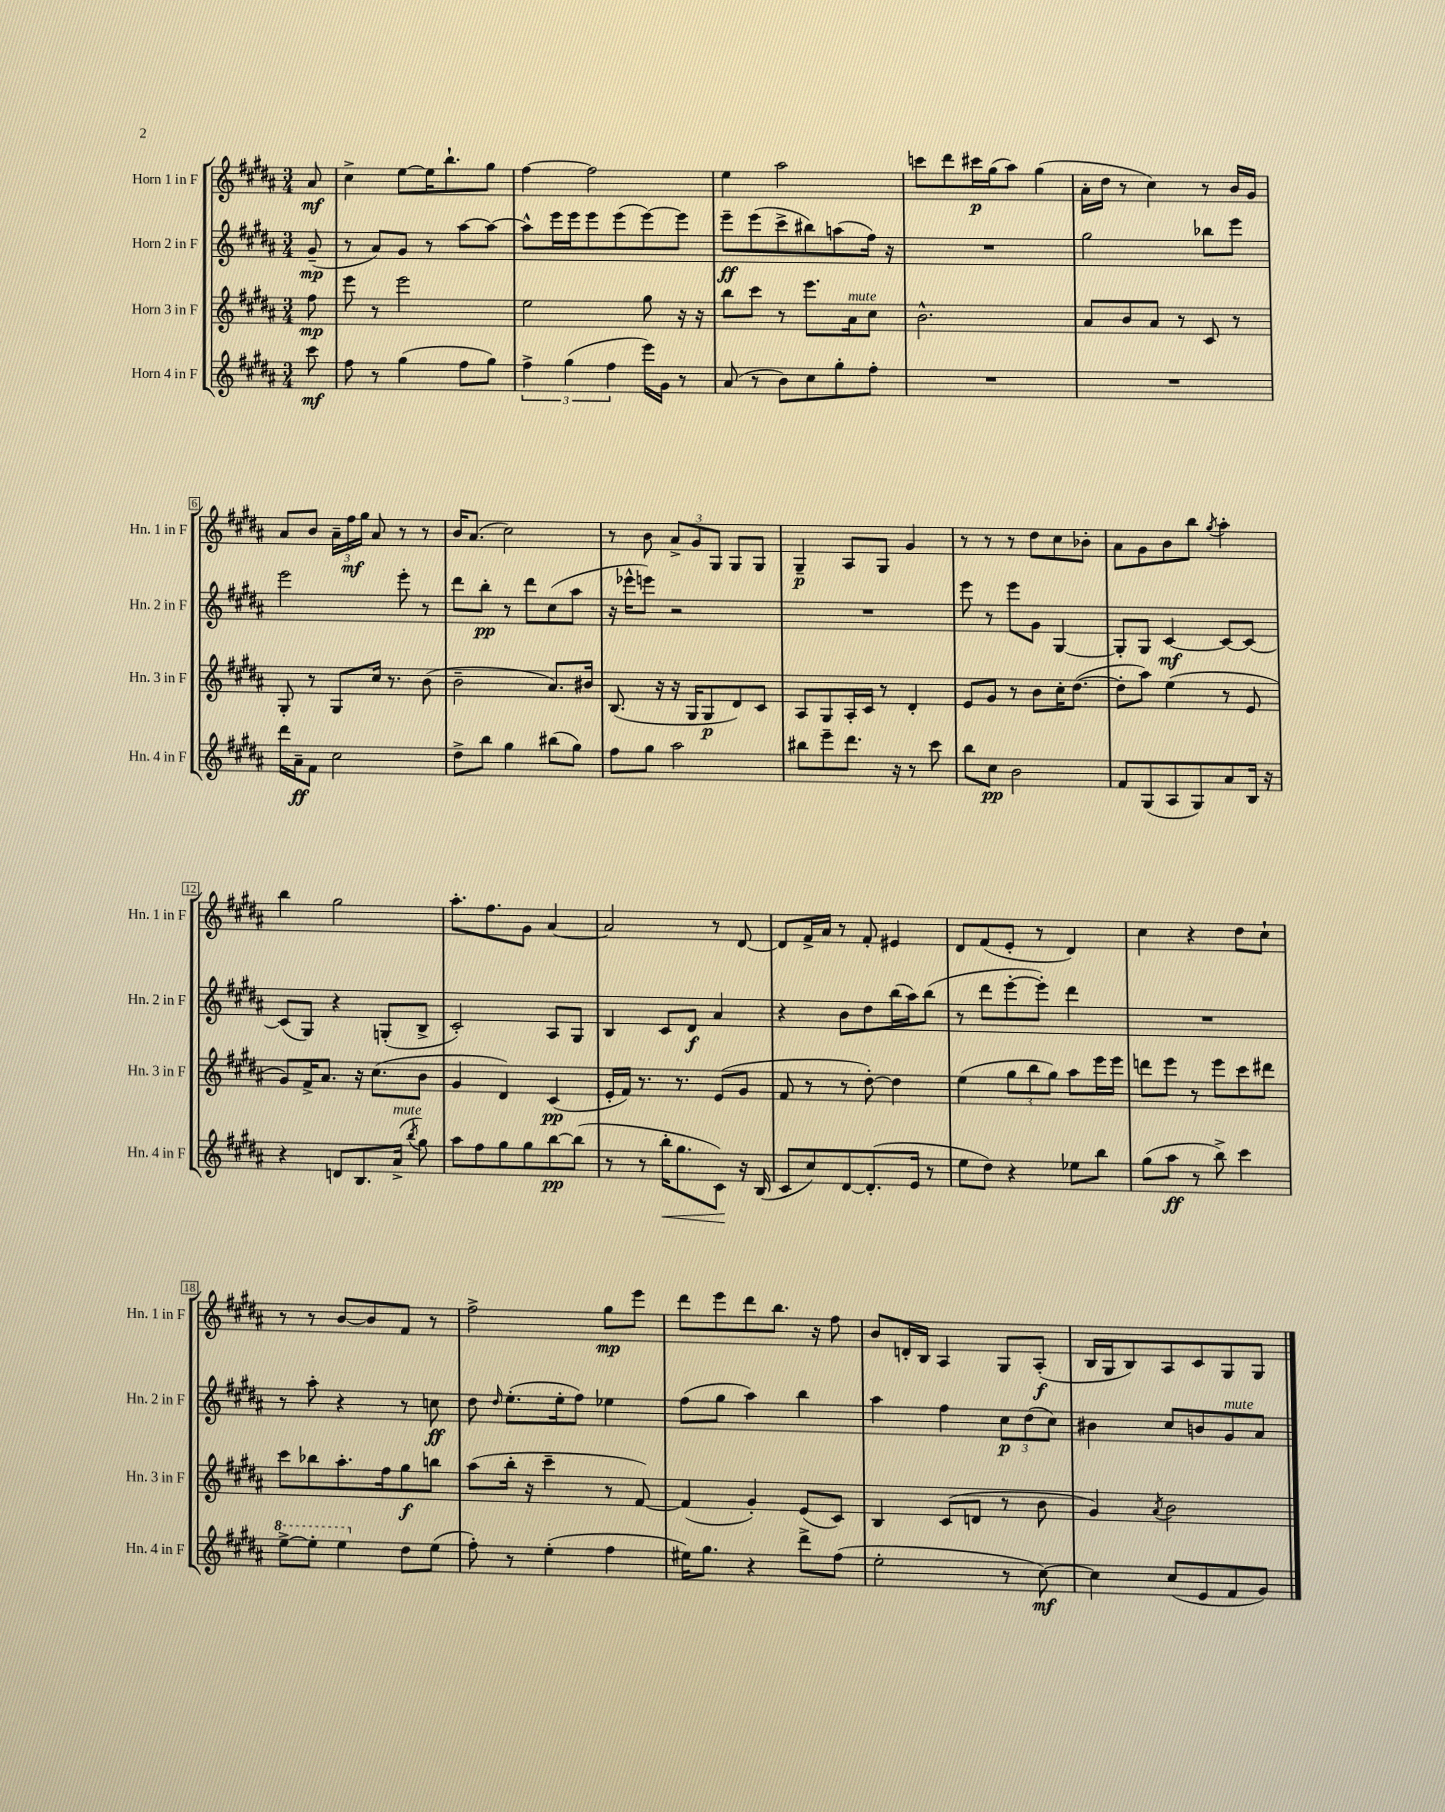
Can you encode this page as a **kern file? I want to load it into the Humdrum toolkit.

**kern	**dynam	**kern	**dynam	**kern	**dynam	**kern	**dynam
*part4	*part4	*part3	*part3	*part2	*part2	*part1	*part1
*staff4	*staff4	*staff3	*staff3	*staff2	*staff2	*staff1	*staff1
*I"Horn 4 in F	*	*I"Horn 3 in F	*	*I"Horn 2 in F	*	*I"Horn 1 in F	*
*I'Hn. 4 in F	*	*I'Hn. 3 in F	*	*I'Hn. 2 in F	*	*I'Hn. 1 in F	*
*clefG2	*	*clefG2	*	*clefG2	*	*clefG2	*
*k[f#c#g#d#a#]	*	*k[f#c#g#d#a#]	*	*k[f#c#g#d#a#]	*	*k[f#c#g#d#a#]	*
*M3/4	*	*M3/4	*	*M3/4	*	*M3/4	*
=	=	=	=	=	=	=	=
8ccc#\	mf	8ff#\	mp	(8g#~/	mp	8a#/	mf
=1	=1	=1	=1	=1	=1	=1	=1
8ff#\	.	8eee\	.	8r	.	4cc#^\	.
8r	.	8r	.	8a#/L)	.	.	.
(4gg#\	.	2eee\	.	8g#/J	.	[8ee\L	.
.	.	.	.	8r	.	16ee\K]	.
.	.	.	.	.	.	8.bb`\	.
8ff#\L	.	.	.	[8aa#\L	.	.	.
8gg#\J)	.	.	.	8aa#\J_	.	8gg#\J	.
=2	=2	=2	=2	=2	=2	=2	=2
6ff#^\	.	2ee\	.	8aa#^^\L]	.	[4ff#\	.
.	.	.	.	16eee\L	.	.	.
(6gg#\	.	.	.	.	.	.	.
.	.	.	.	16eee\J	.	.	.
.	.	.	.	8eee\	.	2ff#\]	.
6ff#\	.	.	.	.	.	.	.
.	.	.	.	(8eee\	.	.	.
16eee\LL)	.	8gg#\	.	[8eee\)	.	.	.
16g#\JJ	.	.	.	.	.	.	.
8r	.	16r	.	8eee\J]	.	.	.
.	.	16r	.	.	.	.	.
=3	=3	=3	=3	=3	=3	=3	=3
(8a#/	.	8bb\L	.	8eee~\L	ff	4ee\	.
8r	.	8ccc#\J	.	(8eee\	.	.	.
8b\L)	.	8r	.	8ccc#^\	.	2aa#\	.
8cc#\	.	8.eee\L	.	8bb#X\)	.	.	.
8gg#'\	.	.	.	(8aan\	.	.	.
!	!	!LO:TX:a:i:t=mute	!	!	!	!	!
.	.	16a#\k	.	.	.	.	.
8ff#'\J	.	8cc#\J	.	16ff#\Jk)	.	.	.
.	.	.	.	16r	.	.	.
=4	=4	=4	=4	=4	=4	=4	=4
2.r	.	2.b^^\	.	2.r	.	8cccn\L	.
.	.	.	.	.	.	8ddd#\	.
.	.	.	.	.	.	16ccc#X\L	p
.	.	.	.	.	.	(16gg#\J	.
.	.	.	.	.	.	8aa#\J)	.
.	.	.	.	.	.	(4gg#\	.
=5	=5	=5	=5	=5	=5	=5	=5
2.r	.	8a#/L	.	2gg#\	.	16a#'\LL	.
.	.	.	.	.	.	16dd#\JJ	.
.	.	8b/	.	.	.	8r	.
.	.	8a#/J	.	.	.	4cc#\)	.
.	.	8r	.	.	.	.	.
.	.	8c#/	.	8bb-X\L	.	8r	.
.	.	8r	.	8eee\J	.	16b/LL	.
.	.	.	.	.	.	16g#/JJ	.
!!LO:LB:g=z
=6	=6	=6	=6	=6	=6	=6	=6
16ddd#\LL	.	8G#'/	.	2eee\	.	8a#/L	.
16a#~\J	ff	.	.	.	.	.	.
8f#\J	.	8r	.	.	.	8b/J	.
2cc#\	.	8G#/L	.	.	.	24a#~\LL	.
.	.	.	.	.	.	24ff#\	mf
.	.	.	.	.	.	24gg#\JJ	.
.	.	16cc#/Jk	.	.	.	8a#/	.
.	.	8.r	.	.	.	.	.
.	.	.	.	8eee'\	.	8r	.
.	.	(8b\	.	8r	.	8r	.
=7	=7	=7	=7	=7	=7	=7	=7
8dd#^\L	.	2b~\	.	8ddd#\L	.	16b/KL	.
.	.	.	.	.	.	(8.a#/J	.
8bb\J	.	.	.	8bb'\J	pp	.	.
4gg#\	.	.	.	8r	.	2cc#\)	.
.	.	.	.	8ddd#\L	.	.	.
(8bb#X\L	.	8.a#/L)	.	(8cc#\	.	.	.
8gg#\J)	.	.	.	8aa#\J	.	.	.
.	.	16b#X/Jk	.	.	.	.	.
=8	=8	=8	=8	=8	=8	=8	=8
8ff#\L	.	(8.B/	.	16r	.	8r	.
.	.	.	.	16eee-X^^\KL	.	.	.
8gg#\J	.	.	.	8eeen\J)	.	8b\	.
.	.	16r	.	.	.	.	.
2aa#\	.	16r	.	2r	.	12a#^/L	.
.	.	16G#/KL	.	.	.	.	.
.	.	.	.	.	.	12g#/	.
.	.	8G#/	p	.	.	.	.
.	.	.	.	.	.	12G#/J	.
.	.	8d#/)	.	.	.	8G#/L	.
.	.	8c#/J	.	.	.	8G#/J	.
=9	=9	=9	=9	=9	=9	=9	=9
8bb#X\L	.	8A#/L	.	2.r	.	4G#~/	p
8eee~\	.	8G#/	.	.	.	.	.
8.ddd#\J	.	16A#'/L	.	.	.	8A#/L	.
.	.	16c#/JJ	.	.	.	.	.
.	.	8r	.	.	.	8G#/J	.
16r	.	.	.	.	.	.	.
8r	.	4d#'/	.	.	.	4g#/	.
8ccc#\	.	.	.	.	.	.	.
=10	=10	=10	=10	=10	=10	=10	=10
8bb\L	.	8e/L	.	8eee\	.	8r	.
8cc#\J	pp	8g#/J	.	8r	.	8r	.
2b\	.	8r	.	8eee\L	.	8r	.
.	.	8b\L	.	8g#\J	.	8dd#\L	.
.	.	16cc#'\K	.	[4G#/	.	8cc#\	.
.	.	([8.dd#\J	.	.	.	.	.
.	.	.	.	.	.	8b-X'\J	.
=11	=11	=11	=11	=11	=11	=11	=11
8f#/L	.	8dd#'\L]	.	8G#'/L]	.	8a#\L	.
(8G#/	.	8aa#\J)	.	8G#/J	.	8g#\	.
8A#/	.	(4ee\	.	[4c#/	mf	8b\	.
8G#/)	.	.	.	.	.	8bb\J	.
.	.	.	.	.	.	8qgg#/	.
8a#/	.	8r	.	8c#/L_	.	4aa#'\	.
16B/Jk	.	8e/	.	8c#/J_	.	.	.
16r	.	.	.	.	.	.	.
!!LO:LB:g=z
=12	=12	=12	=12	=12	=12	=12	=12
4r	.	8g#/L)	.	(8c#/L]	.	4bb\	.
.	.	16f#^/K	.	8G#/J)	.	.	.
.	.	8.a#/J	.	.	.	.	.
8dn/L	.	.	.	4r	.	2gg#\	.
8.B/	.	16r	.	.	.	.	.
.	.	(8.cc#\L	.	.	.	.	.
.	.	.	.	(8Gn'/L	.	.	.
!LO:TX:a:i:t=mute	!	!	!	!	!	!	!
(16a#^/Jk	.	.	.	.	.	.	.
8qbb/	.	.	.	.	.	.	.
8gg#\)	.	8b\J	.	8B^/J	.	.	.
=13	=13	=13	=13	=13	=13	=13	=13
8aa#\L	.	4g#/	.	2c#'/)	.	8.aa#'\L	.
8ff#\	.	.	.	.	.	.	.
.	.	.	.	.	.	8.ff#\	.
8gg#\	.	4d#/)	.	.	.	.	.
8gg#\	.	.	.	.	.	8g#\J	.
[8bb\	pp	(4c#/	pp	8A#/L	.	[4a#/	.
(8bb\J]	.	.	.	8G#/J	.	.	.
=14	=14	=14	=14	=14	=14	=14	=14
8r	.	16e'/LL	.	4B/	.	2a#/]	.
.	.	16f#/JJ)	.	.	.	.	.
8r	.	8.r	.	.	.	.	.
!	!LO:HP:b	!	!	!	!	!	!
16bb'\KL	<	.	.	8c#/L	.	.	.
8.gg#\	.	8.r	.	.	.	.	.
.	.	.	.	8d#/J	f	.	.
8c#\J)	.	(8e/L	.	4a#/	.	8r	.
16r	[	8g#/J	.	.	.	[8d#/	.
(16B/	.	.	.	.	.	.	.
=15	=15	=15	=15	=15	=15	=15	=15
8c#/L	.	8f#/	.	4r	.	8d#/L]	.
8cc#/)	.	8r	.	.	.	16f#^/L	.
.	.	.	.	.	.	16a#/JJ	.
[8d#/	.	8r	.	8b\L	.	8r	.
(8.d#'/]	.	[8dd#'\)	.	8dd#\	.	8f#'/	.
.	.	4dd#\]	.	(16bb\L	.	4e#X/	.
16e/Jk	.	.	.	16aa#\J)	.	.	.
8r	.	.	.	(8bb\J	.	.	.
=16	=16	=16	=16	=16	=16	=16	=16
8ee\L	.	(4ee\	.	8r	.	8d#/L	.
8dd#\J)	.	.	.	8ddd#\L	.	(8f#/	.
4r	.	12gg#\L	.	[8eee'\	.	8e'/J	.
.	.	12bb\	.	.	.	.	.
.	.	.	.	8eee'\J])	.	8r	.
.	.	12gg#\J)	.	.	.	.	.
8ee-X\L	.	8aa#\L	.	4ddd#\	.	4d#/)	.
8bb\J	.	16eee\L	.	.	.	.	.
.	.	16eee\JJ	.	.	.	.	.
=17	=17	=17	=17	=17	=17	=17	=17
(8gg#\L	.	8dddn\L	.	2.r	.	4cc#\	.
8aa#\J	ff	8eee\J	.	.	.	.	.
8r	.	8r	.	.	.	4r	.
8bb^\)	.	8eee\L	.	.	.	.	.
4ccc#\	.	8ccc#\	.	.	.	8dd#\L	.
.	.	8ddd#X\J	.	.	.	8cc#`\J	.
!!LO:LB:g=z
=18	=18	=18	=18	=18	=18	=18	=18
*8va	*	*	*	*	*	*	*
[8eee^\L	.	8ccc#\L	.	8r	.	8r	.
8eee'\J]	.	8bb-X\	.	8aa#'\	.	8r	.
4eee\	.	8.aa#'\	.	4r	.	[8b/L	.
.	.	.	.	.	.	8b/]	.
.	.	16ff#\k	.	.	.	.	.
*X8va	*	*	*	*	*	*	*
8dd#\L	.	8gg#\	f	8r	.	8f#/J	.
(8ee\J	.	8bbn\J	.	8ccn\	ff	8r	.
=19	=19	=19	=19	=19	=19	=19	=19
8ff#'\)	.	(8aa#\L	.	8dd#\	.	2ff#^\	.
.	.	.	.	16qqdd#/	.	.	.
8r	.	16bb'\Jk	.	(8.ee'\L	.	.	.
.	.	16r	.	.	.	.	.
(4ee'\	.	4ccc#~\	.	.	.	.	.
.	.	.	.	16ee'\k	.	.	.
.	.	.	.	8ff#\J)	.	.	.
4ff#\	.	8r	.	4ee-X\	.	8gg#\L	mp
.	.	[8f#/)	.	.	.	8eee\J	.
=20	=20	=20	=20	=20	=20	=20	=20
16ee#X\KL)	.	(4f#/]	.	(8ff#\L	.	8ddd#\L	.
8.gg#\J	.	.	.	.	.	.	.
.	.	.	.	8gg#\J	.	8eee\	.
4r	.	4g#'/)	.	4aa#\)	.	8ddd#\	.
.	.	.	.	.	.	8.bb\J	.
8ddd#^\L	.	(8e/L	.	4bb\	.	.	.
.	.	.	.	.	.	16r	.
(8ff#\J	.	8c#/J)	.	.	.	8ff#\	.
=21	=21	=21	=21	=21	=21	=21	=21
2ee'\	.	4B/	.	4aa#\	.	8b/L	.
.	.	.	.	.	.	16dn'/L	.
.	.	.	.	.	.	16B/JJ	.
.	.	(8c#/L	.	4ff#\	.	4A#/	.
.	.	8dn/J	.	.	.	.	.
8r	.	8r	.	12cc#\L	p	8G#/L	.
.	.	.	.	(12dd#\	.	.	.
[8cc#\)	mf	8b\	.	.	.	(8A#'/J	f
.	.	.	.	12cc#\J)	.	.	.
=22	=22	=22	=22	=22	=22	=22	=22
4cc#\]	.	4g#/)	.	4b#X\	.	16B/LL	.
.	.	.	.	.	.	16G#/J	.
.	.	.	.	.	.	8B/)	.
.	.	8qa#/	.	.	.	.	.
(8cc#/L	.	2b\	.	8cc#/L	.	8A#/	.
8e/	.	.	.	8bn/	.	8c#/	.
!	!	!	!	!LO:TX:a:i:t=mute	!	!	!
8f#/	.	.	.	8g#/	.	8G#/	.
8g#/J)	.	.	.	8a#/J	.	8G#/J	.
==	==	==	==	==	==	==	==
*-	*-	*-	*-	*-	*-	*-	*-
